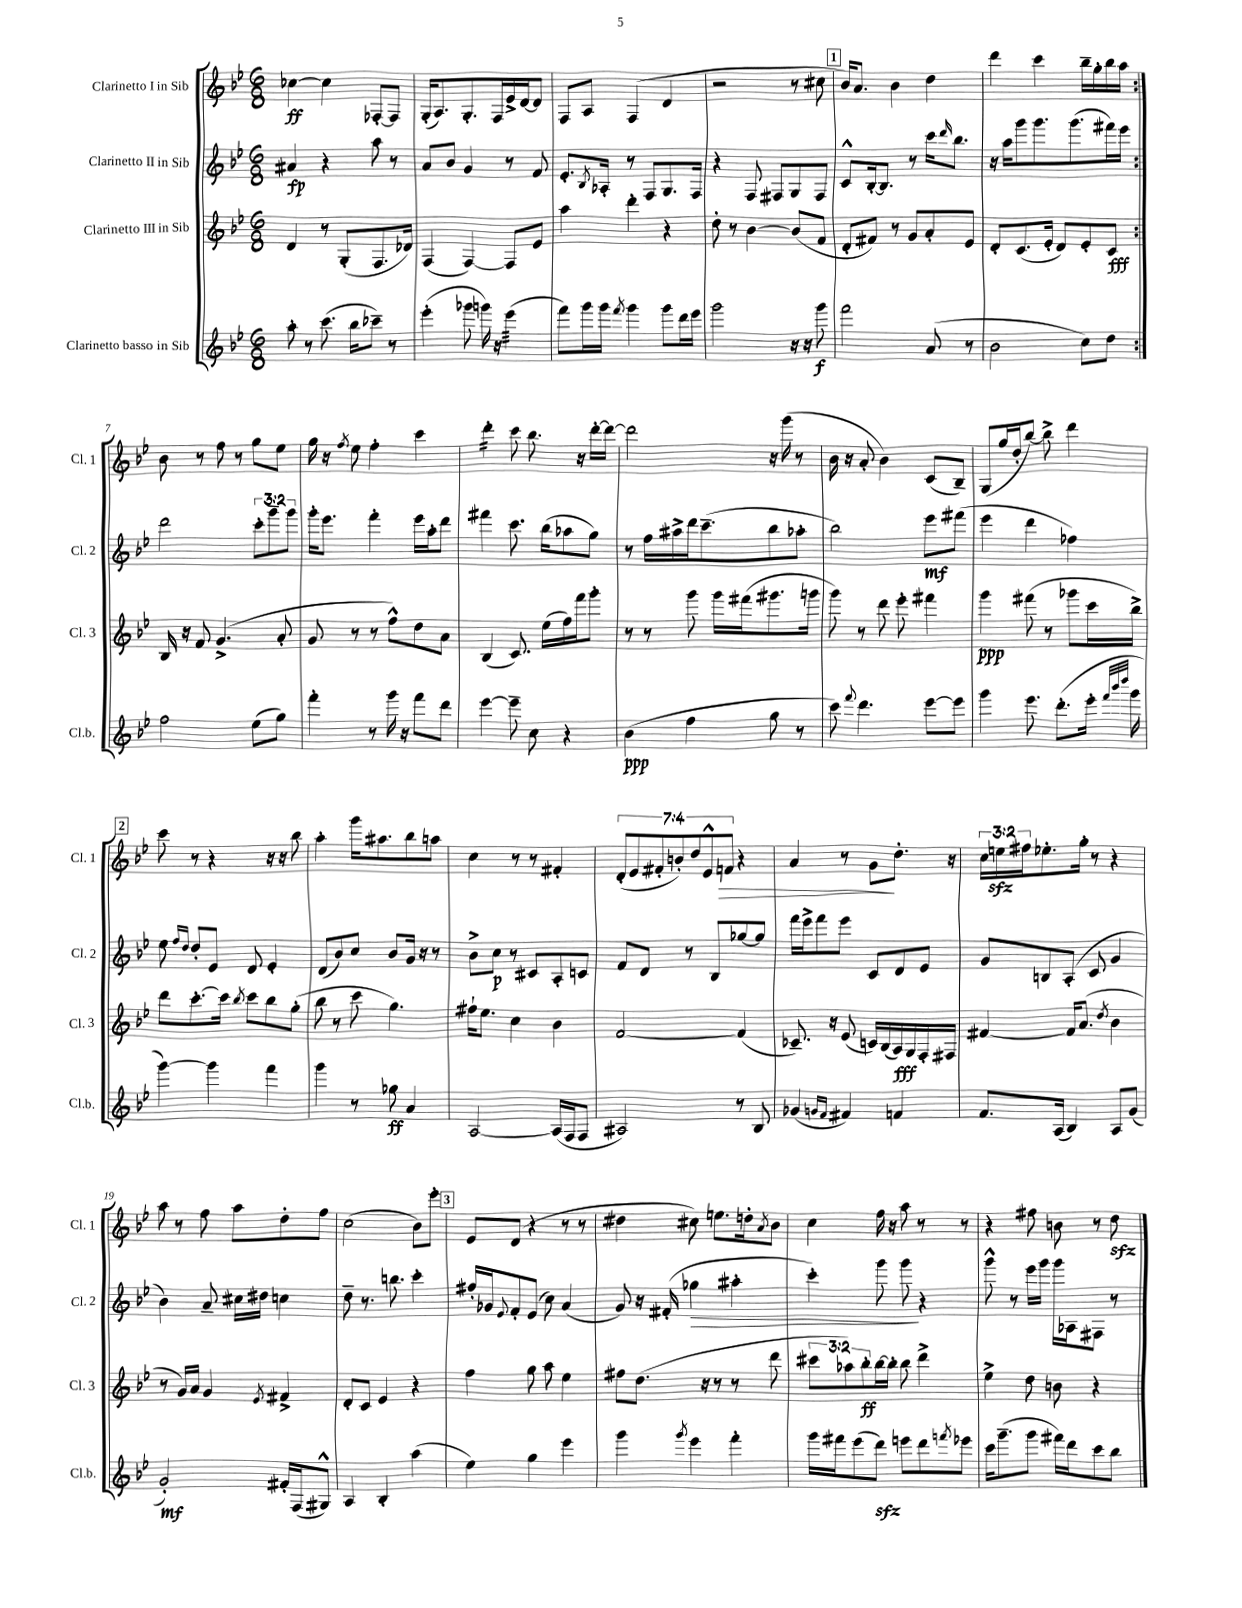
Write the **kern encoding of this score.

**kern	**kern	**kern	**kern
*staff4	*staff3	*staff2	*staff1
*clefG2	*clefG2	*clefG2	*clefG2
*k[b-e-]	*k[b-e-]	*k[b-e-]	*k[b-e-]
*M6/8	*M6/8	*M6/8	*M6/8
8aa'	4d	4a#	[4cc-
8r	.	.	.
(8.ccc	8r	4r	4cc-]
.	(8G'	.	.
16bb-	.	.	.
8ccc-~)	8.F	8aa	[8F-'
8r	.	8r	8F-]
.	16d-)	.	.
=	=	=	=
(4eee-'	(4F	8a	(16G'
.	.	.	8.A)
.	.	8b-	.
8ggg-	[4F)	4g	8.G'
16ggg)	.	.	.
16r	.	.	16F
(4eee-	8F]	8r	16e-^
.	.	.	[16d
.	8e-	8f	8d]
=	=	=	=
8fff)	4aa	8.e-'	8F
16ggg	.	.	8A
.	.	8qB-	.
16ggg	.	16A-'	.
8qfff	.	.	.
4ggg	4ddd'	8r	(4F
.	.	8F	.
8ggg	4r	8.G	4d
16ddd	.	.	.
16eee-	.	16F	.
=	=	=	=
2ggg	8dd'	4r	2r
.	8r	.	.
.	[4b-	8F	.
.	.	8F#	.
16r	(8b-]	8G	8r
16r	.	.	.
8ggg	8f	8F#	8cc#
=	=	=	=
2fff	8d'	8c^^	16b-)
.	.	.	8.a
.	8f#)	[16B-'	.
.	.	8.B-]	.
.	8r	.	4b-
.	8g	8r	.
(8a	8a'	16ccc	4dd
.	.	16qqddd	.
.	.	8.bb-	.
8r	8e-	.	.
=	=	=	=
2b-	8d'	16r	4ddd
.	.	16aa	.
.	(8.c	8ggg	.
.	.	8.ggg	4ccc
.	16e-'	.	.
.	8d)	.	.
.	.	(8.ggg	.
8cc)	8e-'	.	16bb-~
.	.	.	16gg'
8dd	8c	16fff#)	16bb-
.	.	16eee-	16aa
=:|!	=:|!	=:|!	=:|!
2ff	16B-	2ddd	8b-
.	16r	.	.
.	8f	.	8r
.	(4.g^	.	8ff
.	.	.	8r
(8ee-	.	12ccc'	8gg
.	.	12ggg~	.
8gg)	8a'	.	8ee-
.	.	12ggg	.
=	=	=	=
4fff'	8g	16ggg'	16gg
.	.	8.eee-	16r
.	.	.	8qff
.	8r	.	8ee-
8r	8r	4fff'	4ff'
16ggg	8ff^^)	.	.
16r	.	.	.
8fff	8dd	16eee-	4ccc
.	.	16aa'	.
8ddd	8a	8ddd	.
=	=	=	=
[4eee-	(4B-	4fff#	4ddd'
8eee-~]	8.c)	8.ccc	8ccc
8cc	.	.	8.bb-
.	(16ee-	(16bb-	.
4r	16ff)	8aa-	.
.	16fff	.	16r
.	8ggg'	8gg)	[16ddd'
.	.	.	16ddd_
=	=	=	=
(4b-	8r	8r	2ddd]
.	8r	16ff	.
.	.	16aa#^	.
4ff	8ggg	16ddd	.
.	.	(8.ccc~	.
.	16ggg	.	.
.	(16fff#	.	.
8gg	8.ggg#	8bb-	16r
.	.	.	(16ggg
8r	.	8aa-'	8r
.	16ggg	.	.
=	=	=	=
8ccc)	8ggg)	2bb-)	16b-
.	.	.	16r
8qqfff	.	.	.
4.ddd	8r	.	8a'
.	8ddd	.	4b-)
.	8eee-'	.	.
[8eee-	4fff#	8eee-	(8c
8eee-]	.	(8fff#	8B-~)
=	=	=	=
4ggg	4ggg	4eee-	(8G
.	.	.	16gg
.	.	.	16dd'
8.eee-	(8fff#	4ddd	[8bb-)
.	8r	.	8bb-^]
(8.ddd'	.	.	.
.	8ggg-	4ff-)	4ddd
16eee-'	16ccc	.	.
32qqfff	.	.	.
32qqbbb-	.	.	.
32qqdddd	.	.	.
16ggg	16bb-^)	.	.
=	=	=	=
[4ggg)	8ddd	8ee-	8ccc
.	.	16qqff	.
.	.	16qqdd	.
.	[8.ccc'	8dd'	8r
4ggg]	.	8e-	4r
.	16ccc]	.	.
.	8qbb-	.	.
.	8ccc	8d	.
4fff	8bb-	4e-'	16r
.	.	.	16r
.	(8gg'	.	8bb-
=	=	=	=
4ggg	8bb-	(8d	4aa'
.	8r	8b-)	.
8r	8ccc	8cc	16ggg
.	.	.	8.aa#
8gg-	4.gg)	8b-	.
4a	.	16g	8bb-
.	.	16r	.
.	.	8r	8aa
=	=	=	=
[2A	16ff#`	8b-^	4cc
.	8.ee-	.	.
.	.	8cc	.
.	4cc	8r	8r
.	.	8c#	8r
(16A]	4b-	8A'	4f#'
16F	.	.	.
8F	.	8c	.
=	=	=	=
2A#)	[2f	8f	(14d'
.	.	.	14e-
.	.	8d	.
.	.	.	14f#'
.	.	.	14b')
.	.	8r	.
.	.	.	14dd
.	.	.	14e-^^
.	.	8B-	.
.	.	.	14f
8r	(4f]	[8gg-	4r
8B-	.	8gg-]	.
=	=	=	=
(4g-	8.c-~)	16fff	4a
.	.	16eee-^	.
.	.	8fff	.
.	16r	.	.
16qqg	.	.	.
16qqf	.	.	.
4f#)	(8e-	8eee-	8r
.	16c)	8c	8g
.	(16B-	.	.
4f	16A)	8d	8.dd'
.	16G	.	.
.	16F'	8e-	.
.	16F#	.	16r
=	=	=	=
8.f	[4f#	8g	24cc
.	.	.	24ee
.	.	.	24ff#
.	.	8B	8.ee-'
(16A	.	.	.
4B-)	16f#]	(8A'	.
.	(8.a	.	16gg'
.	.	8c	8r
.	8qdd	.	.
8A	4b-	4g	4r
(8g	.	.	.
=	=	=	=
2g')	8r	4b-)	8aa
.	16g)	.	8r
.	16a	.	.
.	4g	8a~	8ff
.	.	16cc#	8aa
.	.	16dd#	.
.	8qe-	.	.
16f#'	4f#^	4cc	8dd'
(16F	.	.	.
8G#^^)	.	.	8ff
=	=	=	=
4A	8d'	8dd~	(2cc
.	8c	8.r	.
4B-'	4e-	.	.
.	.	8.bb	.
(4aa	4r	4ccc'	8b-)
.	.	.	8eee-'
=	=	=	=
4ee-)	4ff	16ff#'	8e-
.	.	16g-	.
.	.	8qqe-	.
.	.	8f'	(8d
4gg	8gg	(8e-	4r
.	8aa	8cc)	.
4eee-	4ee-	(4a	8r
.	.	.	8r
=	=	=	=
4ggg	8ff#	8g)	4dd#
.	(8.dd	16r	.
.	.	(16f#'	.
8qggg	.	.	.
4eee-	.	4gg-	8cc#)
.	16r	.	.
.	8r	.	8.ee
4fff'	8r	4aa#'	.
.	.	.	16dd'
.	.	.	8qa
.	8ddd	.	8b-
=	=	=	=
16ggg	12ccc#	4ccc')	4cc
16fff#	.	.	.
.	12aa-)	.	.
(8eee-	.	.	.
.	12bb-'	.	.
8ddd)	[16bb-	8ggg	16ff
.	16bb-']	.	16r
8eee	8bb-	8ggg	8aa
8ddd	4ddd^	4r	8r
8qfff	.	.	.
8eee-	.	.	8r
=	=	=	=
16ccc	4ee-^	8ggg^^	4r
(8.ggg~	.	.	.
.	.	8r	.
8ggg	8dd	16eee-	8ff#
.	.	16ggg	.
16fff#)	8b	16ggg	8b
16ddd	.	16A-	.
8ccc	4r	8F#	8r
8bb-	.	8r	8dd
==	==	==	==
*-	*-	*-	*-
